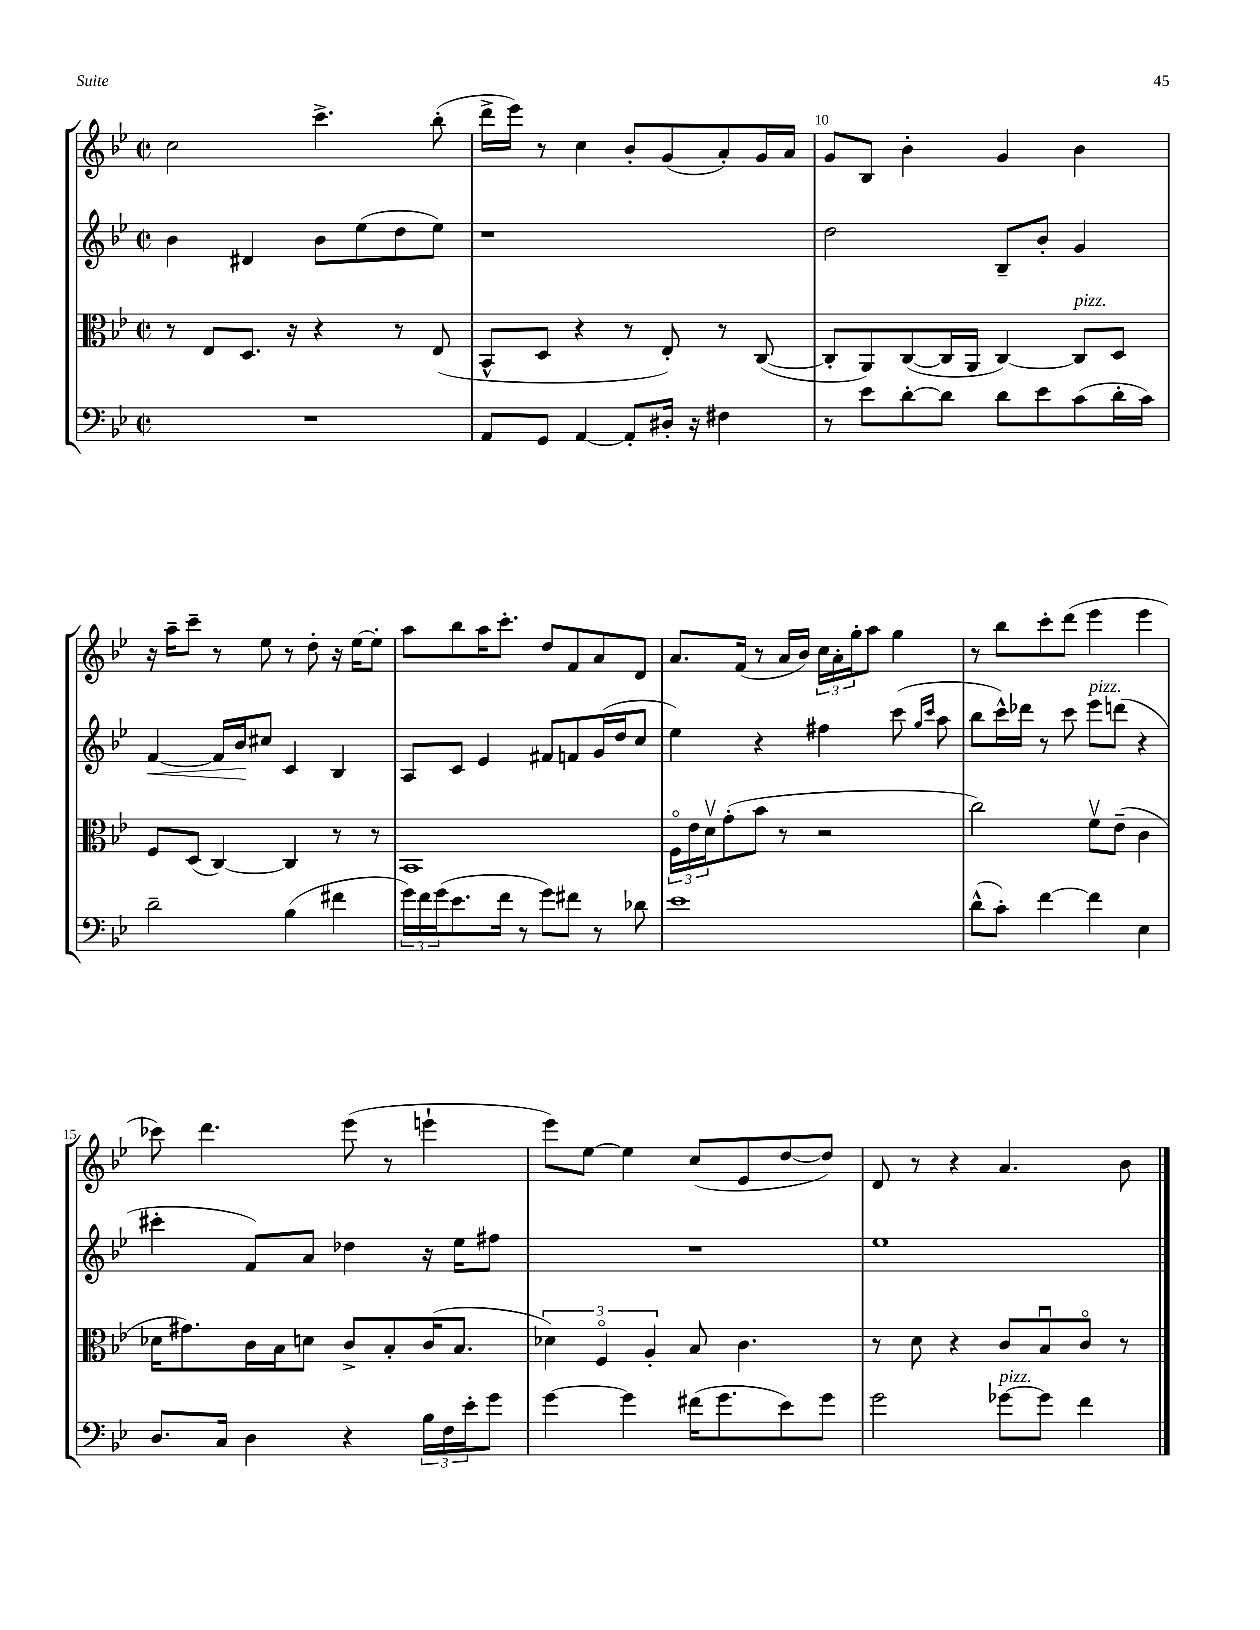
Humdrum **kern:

**kern	**kern	**kern	**kern
*staff4	*staff3	*staff2	*staff1
*clefF4	*clefC3	*clefG2	*clefG2
*k[b-e-]	*k[b-e-]	*k[b-e-]	*k[b-e-]
*M2/2	*M2/2	*M2/2	*M2/2
*met(c|)	*met(c|)	*met(c|)	*met(c|)
1r	8r	4b-\	2cc\
.	8E-/L	.	.
.	8.D/J	4d#/	.
.	16r	.	.
.	4r	8b-\L	4.ccc^\
.	.	(8ee-\	.
.	8r	8dd\	.
.	(8E-/	8ee-\J)	(8bb-'\
=	=	=	=
8AA/L	8BB-^^/L	1r	16ddd^\LL
.	.	.	16eee-\JJ)
8GG/J	8D/J	.	8r
[4AA/	4r	.	4cc\
8AA'/]L	8r	.	8b-'/L
16D#'/Jk	8E-'/)	.	(8g/
16r	.	.	.
4F#\	8r	.	8a'/)
.	([8C/	.	16g/L
.	.	.	16a/JJ
=	=	=	=
8r	8C'/]L	2dd\	8g/L
8e-\L	8AA/)	.	8B-/J
[8d'\	([8C/	.	4b-'\
8d\]J	16C/]L	.	.
.	16AA/JJ	.	.
8d\L	[4C/)	8B-~/L	4g/
8e-\	.	8b-'/J	.
(8c\	8C/]L	4g/	4b-\
16d'\L	8D/J	.	.
16c\JJ)	.	.	.
=	=	=	=
2d~\	8F/L	[4f/	16r
.	.	.	16aa~\LK
.	(8D/J	.	8ccc~\J
.	[4C/)	16f/]LL	8r
.	.	16b-/J	.
.	.	8cc#/J	8ee-\
(4B-\	4C/]	4c/	8r
.	.	.	8dd'\
4f#\	8r	4B-/	16r
.	.	.	[16ee-\LK
.	8r	.	8ee-'\]J
=	=	=	=
24g\LL)	1BB-	8A/L	8aa\L
24f\	.	.	.
(24g\J	.	.	.
8.e-\	.	8c/J	8bb-\
.	.	4e-/	16aa\K
16f\Jk	.	.	8.ccc'\J
8r	.	.	.
8g\L)	.	8f#/L	8dd/L
8f#\J	.	8f/	8f/
8r	.	(16g/L	8a/
.	.	16dd/J	.
8d-\	.	8cc/J	8d/J
=	=	=	=
1e-	24Fo\LL	4ee-\)	8.a/L
.	24e-\	.	.
.	24dv\J	.	.
.	(8g'\	.	.
.	.	.	(16f/Jk
.	8b-\J	4r	8r
.	8r	.	16a/LL
.	.	.	16b-/JJ)
.	2r	4ff#\	24cc\LL
.	.	.	24a'\
.	.	.	24gg'\J
.	.	.	8aa\J
.	.	(8ccc\	4gg\
.	.	16qqgg/LL	.
.	.	16qqccc/JJ	.
.	.	8aa\	.
=	=	=	=
(8d^^\L	2cc\)	8bb-\L	8r
8c'\J)	.	16ccc^^\L)	8bb-\L
.	.	16ddd-\JJ	.
[4f\	.	8r	8ccc'\
.	.	8ccc\	(8ddd\J
4f\]	8fv\L	8eee-\L	4eee-\
.	(8e-~\J	(8ddd\J	.
4E-\	4c\	4r	4eee-\
=	=	=	=
8.D/L	16d-\LK	4ccc#'\	8ccc-\)
.	8.g#\)	.	.
.	.	.	4.ddd\
16C/Jk	.	.	.
4D\	16c\L	8f/L)	.
.	16B-\J	.	.
.	8d\J	8a/J	.
4r	8c^/L	4dd-\	(8eee-\
.	8B-'/	.	8r
24B-\LL	(16c/K	16r	4eee`\
24F\	.	.	.
.	8.B-/J	16ee-\LK	.
24e-'\J	.	.	.
8g\J	.	8ff#\J	.
=	=	=	=
[4g\	6d-\)	1r	8eee-\L)
.	.	.	[8ee-\J
.	6Fo/	.	.
4g\]	.	.	4ee-\]
.	6A'/	.	.
(16f#\LK	8B-/	.	(8cc/L
8.g\	.	.	.
.	4.c\	.	8e-/
8e-\)	.	.	[8dd/
8g\J	.	.	8dd/]J)
=	=	=	=
2g\	8r	1ee-	8d/
.	8d\	.	8r
.	4r	.	4r
[8g-\L	8c/L	.	4.a/
8g-\]J	8B-u/	.	.
4f\	8co/J	.	.
.	8r	.	8b-\
==	==	==	==
*-	*-	*-	*-
